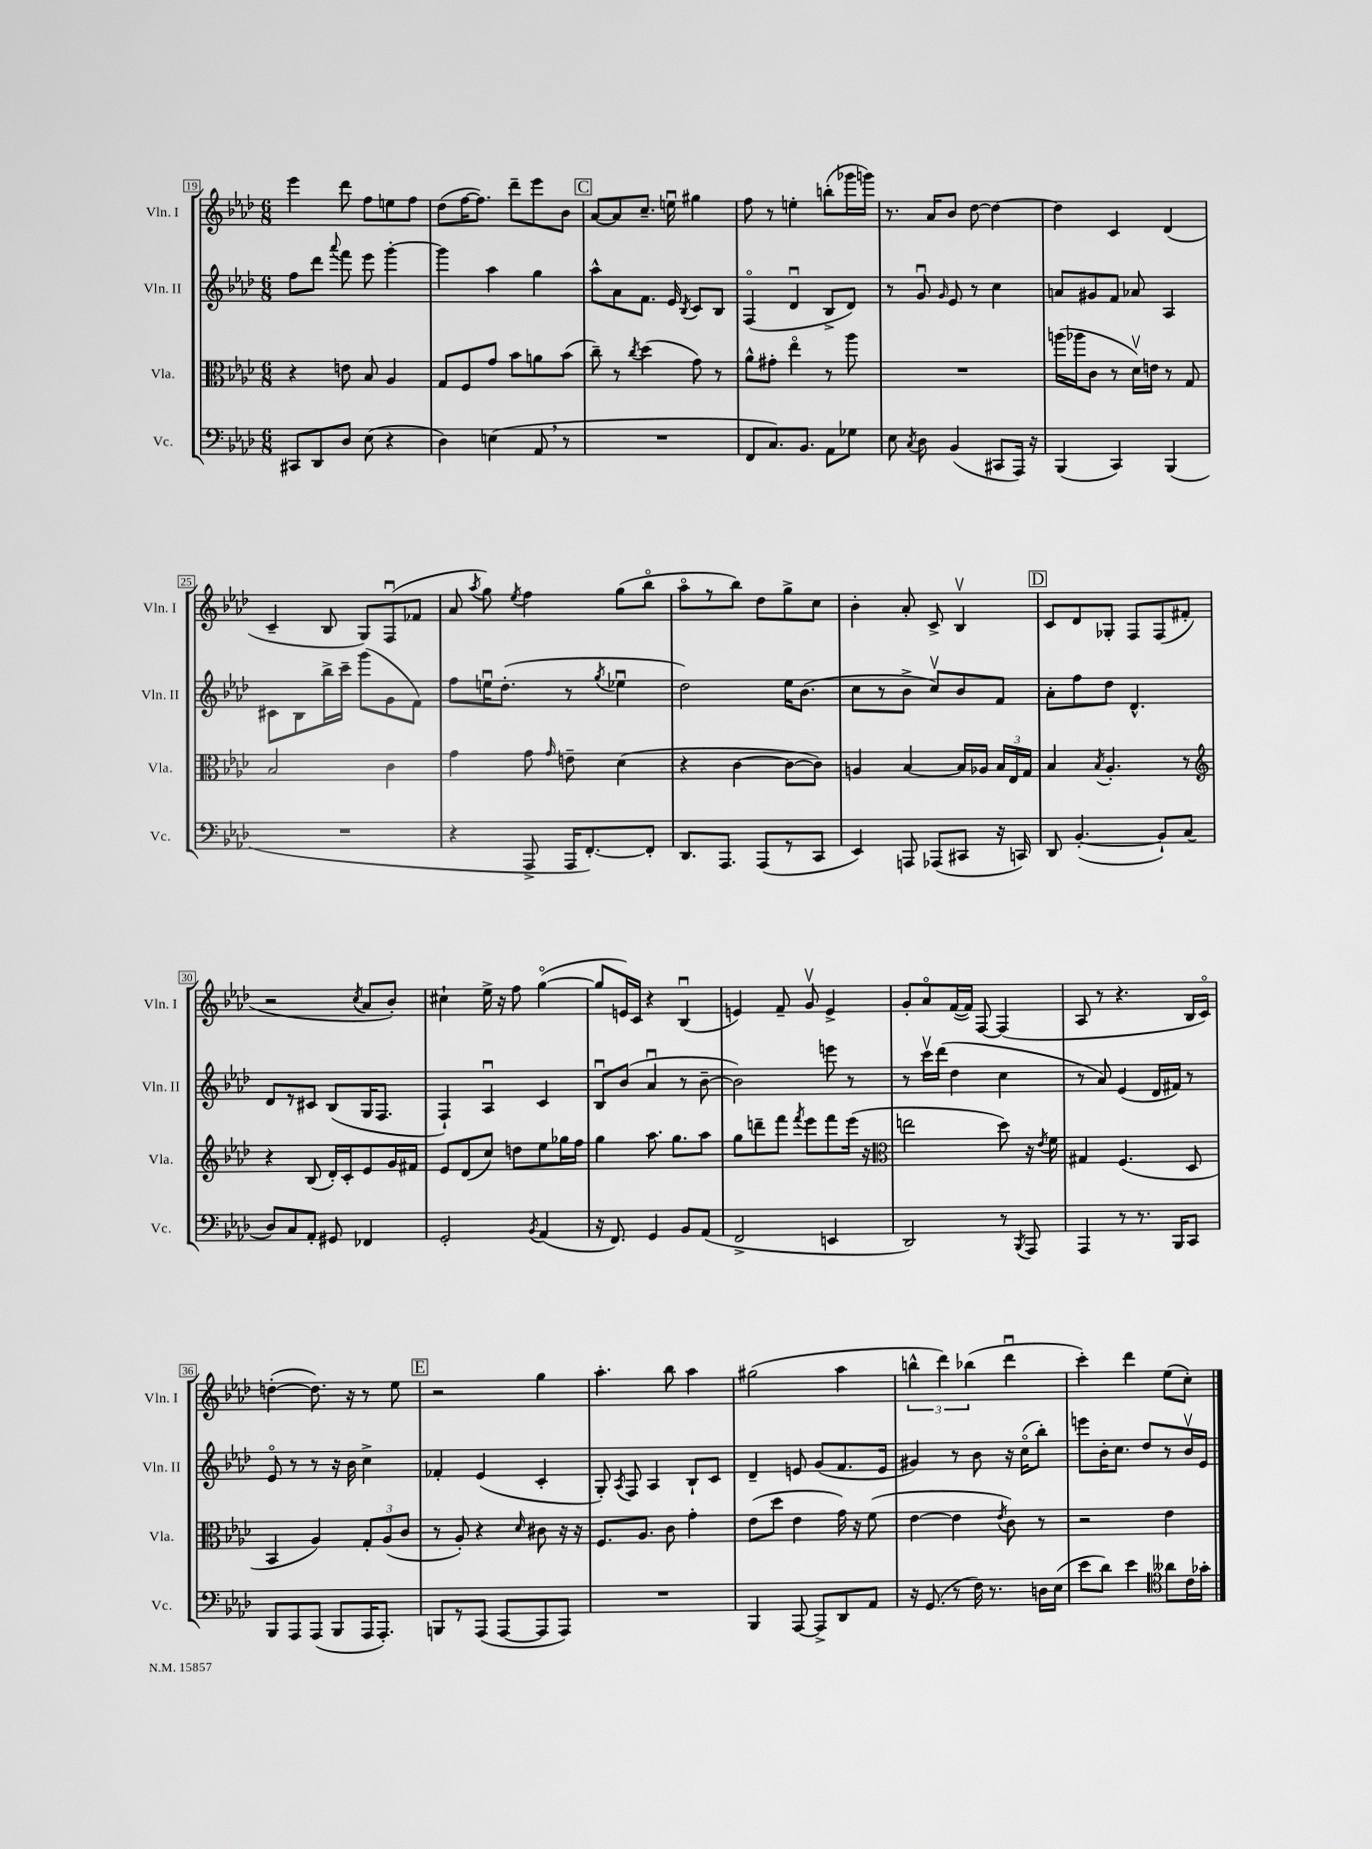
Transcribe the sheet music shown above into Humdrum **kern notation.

**kern	**kern	**kern	**kern
*part4	*part3	*part2	*part1
*staff4	*staff3	*staff2	*staff1
*I"Vc.	*I"Vla.	*I"Vln. II	*I"Vln. I
*I'Vc.	*I'Vla.	*I'Vln. II	*I'Vln. I
*clefF4	*clefC3	*clefG2	*clefG2
*k[b-e-a-d-]	*k[b-e-a-d-]	*k[b-e-a-d-]	*k[b-e-a-d-]
*M6/8	*M6/8	*M6/8	*M6/8
=19	=19	=19	=19
8CC#X/L	4r	8ff\L	4eee-\
8DD-/	.	8ddd-\J	.
.	.	8qqaaa-/	.
8D-/J	8en\	8fff\	8ddd-\
(8E-\	8B-/	8eee-\	8ff\L
4r	4A-/	[4ggg'\	8een\
.	.	.	8ff\J
=20	=20	=20	=20
4D-\)	8G/L	4ggg\]	(8dd-\L
.	8F/	.	[16ff\K
.	.	.	8.ff\J])
(4En\	8g/J	4aa-\	.
.	8b-\L	.	8ddd-~\L
8AA-,/	8an\	4gg\	8eee-\
8r	(8b-\J	.	8b-\J
!!LO:REH:place=s1:t=C
=21	=21	=21	=21
2.r	8cc~\)	8aa-^^\L	[8a-/L
.	8r	8a-\	8a-/]
.	8qcc/	.	.
.	(4dd-\	8.f\J	8.cc~/J
.	.	16e-/	16eenu\
.	.	8qB-/	.
.	8g\)	8c/L	4gg#X\
.	8r	8B-/J	.
=22	=22	=22	=22
8FF/L	8a-^^\L	(4F/	8ff\
8.C/)	8g#X'\J	.	8r
.	4ee-\	4d-u/	4een'\
8.BB-/J	.	.	.
8AA-\L	8r	8B-^/L	(8bbn'\L
8G-X\J	8aa-\	8d-/J)	16ggg-X\L
.	.	.	16gggn\JJ)
=23	=23	=23	=23
8E-\	2.r	8r	8.r
8qC/	.	.	.
8D-\	.	8gu/	.
.	.	.	16a-/KL
.	.	16qqg/	.
(4BB-/	.	8e-/	8b-/J
.	.	8r	[8dd-\
8CC#X/L	.	4cc\	4dd-\_
16AAA-/Jk)	.	.	.
16r	.	.	.
=24	=24	=24	=24
(4BBB-/	(16aan\LL	8an/L	4dd-\]
.	16aa-X\J	.	.
.	8c\J	8g#X/	.
4CC/)	8r	8f/J	4c/
.	16d-v\LL)	8a-X/	.
.	16en\JJ	.	.
(4BBB-/	8r	4A-/	(4d-/
.	8G/	.	.
!!LO:LB:g=z
=25	=25	=25	=25
2.r	2B-/	8c#X\L	4c~/
.	.	8B-\	.
.	.	16bb-^\L	8B-/
.	.	16ccc~\JJ	.
.	.	(8ggg\L	8G/L)
.	4c\	8g\	(8Fu/
.	.	8f\J)	8f-X/J
=26	=26	=26	=26
4r	4g\	8ff\L	8a-/
.	.	.	8qaa-/
.	.	16eenu\K	8gg\)
.	.	(8.dd-'\J	.
.	.	.	8qee-/
8AAA-^/	8g\	.	4ff\
.	16qqg/	.	.
16AAA-/KL	8en~\	8r	.
[8.FF'/)	.	.	.
.	.	8qgg/	.
.	(4d-\	4ee-Xu\	(8gg\L
8FF'/J]	.	.	8bb-\J
=27	=27	=27	=27
8.DD-/L	4r	2dd-\)	8aa-\L
.	.	.	8r
8.AAA-/J	.	.	.
.	[4c\	.	8bb-\J)
(8AAA-/L	.	.	8dd-\L
8r	8c\L_	16ee-\KL	8gg^\
.	.	(8.b-\J	.
8CC/J	8c\J])	.	8cc\J
=28	=28	=28	=28
4EE-/)	4An/	8cc\L	4b-'\
.	.	8r	.
8AAAn/	[4B-/	8b-^\J	8a-'/
(8AAA-X/L	.	8ccv/L)	8c^/
8CC#X/J	16B-/LL]	8b-/	4B-v/
.	16A-X/JJ	.	.
16r	24B-/LL	8f/J	.
.	24E-/	.	.
16CCn/)	.	.	.
.	24G/JJ	.	.
!!LO:REH:place=s1:t=D
=29	=29	=29	=29
8DD-/	4B-/	8a-'\L	8c/L
([4.BB-'/	.	8ff\	8d-/
.	8qB-/	.	.
.	4.A-'/	8dd-\J	8G-X'/J
.	.	4.d-^^/	8F/L
8BB-`/L])	.	.	(8F/
(8C/J	8r	.	8f#X'/J
!!LO:LB:g=z
=30	=30	=30	=30
*	*clefG2	*	*
8D-/L)	4r	8d-/L	2r
8C/	.	8r	.
8AA-'/J	(8B-/	8c#X/J	.
8GG#X/	16d-'/LL)	(8B-/L	.
.	16c'/J	.	.
.	.	.	8qcc/
4FF-X/	8e-/	16G/K	8a-/L
.	.	8.F/J	.
.	16g/L	.	8b-'/J)
.	16f#X/JJ	.	.
=31	=31	=31	=31
2GG'/	8e-/L	4F`/)	4cc#X`\
.	(8d-/	.	.
.	8cc/J)	4A-u/	16ee-^\
.	.	.	16r
.	8ddn\L	.	8ff\
8qBB-/	.	.	.
(4AA-/	8ee-\	4c/	([4gg\
.	16gg-X\L	.	.
.	16ff\JJ	.	.
=32	=32	=32	=32
16r	4gg\	8B-u/L	8gg/L]
8.FF/)	.	.	.
.	.	(8b-/J	16en/L)
.	.	.	16c/JJ
4GG/	8.aa-\	4a-u/	4r
.	8.gg\L	.	.
8BB-/L	.	8r	(4B-u/
(8AA-/J	8aa-\J	[8b-~\	.
=33	=33	=33	=33
2FF^/	8gg\L	2b-\])	4en/)
.	8dddn~\	.	.
.	8fff\J	.	8f~/
.	8qfff/	.	.
.	8eee-\L	.	8gv/
4EEn/	8fff\	8eeen\	4e^/
.	(16eee-\Jk	8r	.
.	16r	.	.
=34	=34	=34	=34
*	*clefC3	*	*
2DD-/)	2een\	8r	8g'/L
.	.	16cccv\LL	8a-/
.	.	(16ddd-\JJ	.
.	.	4dd-\	([16f/L
.	.	.	16f/JJ])
.	.	.	[8F/
8r	8dd-\)	4cc\	(4F/]
8qBBB-/	.	.	.
8AAA-/	16r	.	.
.	8qe-/	.	.
.	16f\	.	.
=35	=35	=35	=35
4AAA-/	4G#X/	8r	8A-/
.	.	8a-/)	8r
8r	(4.F/	(4e-/	4.r
8.r	.	.	.
.	.	16d-/LL	.
16BBB-/KL	.	16f#X/JJ)	.
8CC/J	8D-/	8r	16B-/LL
.	.	.	16c/JJ)
!!LO:LB:g=z
=36	=36	=36	=36
8BBB-/L	4BB-/	8e-/	([4ddn'\
8AAA-/	.	8r	.
(8AAA-/J	4A-/)	8r	8.dd\])
8BBB-/L	.	16r	.
.	.	16b-\	16r
16AAA-/K	12G'/L	4cc^\	8r
8.AAA-'/J)	.	.	.
.	(12A-/	.	.
.	.	.	8ee-\
.	12c/J	.	.
!!LO:REH:place=s1:t=E
=37	=37	=37	=37
8BBBn/L	8r	4f-X'/	2r
8r	8A-'/)	.	.
(8AAA-/J	4r	(4e-/	.
[8AAA-/L	.	.	.
.	16qqd-/	.	.
8AAA-/]	8c#X\	4c'/	4gg\
8AAA-/J)	16r	.	.
.	16r	.	.
=38	=38	=38	=38
2.r	8.F/L	8G'/)	4.aa-'\
.	.	8qA-/	.
.	.	8F/	.
.	8.A-/J	.	.
.	.	4A-/	.
.	8c\	.	8bb-\
.	4g'\	8B-`/L	4aa-\
.	.	8c/J	.
=39	=39	=39	=39
4BBB-/	(8e-\L	4d-~/	(2gg#X\
.	8dd-\J	.	.
[8AAA-/	4e-\	8en/	.
8AAA-^/L]	.	(8g/L	.
8DD-/	16g\)	8.f/	4aa-\
.	16r	.	.
8AA-/J	(8f\	.	.
.	.	16e/Jk	.
=40	=40	=40	=40
16r	[4e-\	4g#X/)	6bbn^^\
(8.GG/	.	.	.
.	.	.	6ddd-\)
8r	4e-\]	8r	.
.	.	.	(6bb-X\
16F\)	.	8b-\	.
8.r	.	.	.
.	8qe-/	.	.
.	8c\)	16r	4ddd-u\
.	.	(16cc\KL	.
16Dn\LL	8r	8bb-'\J)	.
(16E-\JJ	.	.	.
=41	=41	=41	=41
8e-\L	2r	8eeen\L	4ccc'\)
8d-\J)	.	16b-'\K	.
.	.	8.cc\J	.
4e-\	.	.	4ddd-\
.	.	8dd-/L	.
*clefC4	*	*	*
8a--X\L	4e-\	8r	(8ee-\L
16c\L	.	16b-v/L	8cc'\J)
16g-X'\JJ	.	16e-/JJ	.
==	==	==	==
*-	*-	*-	*-
